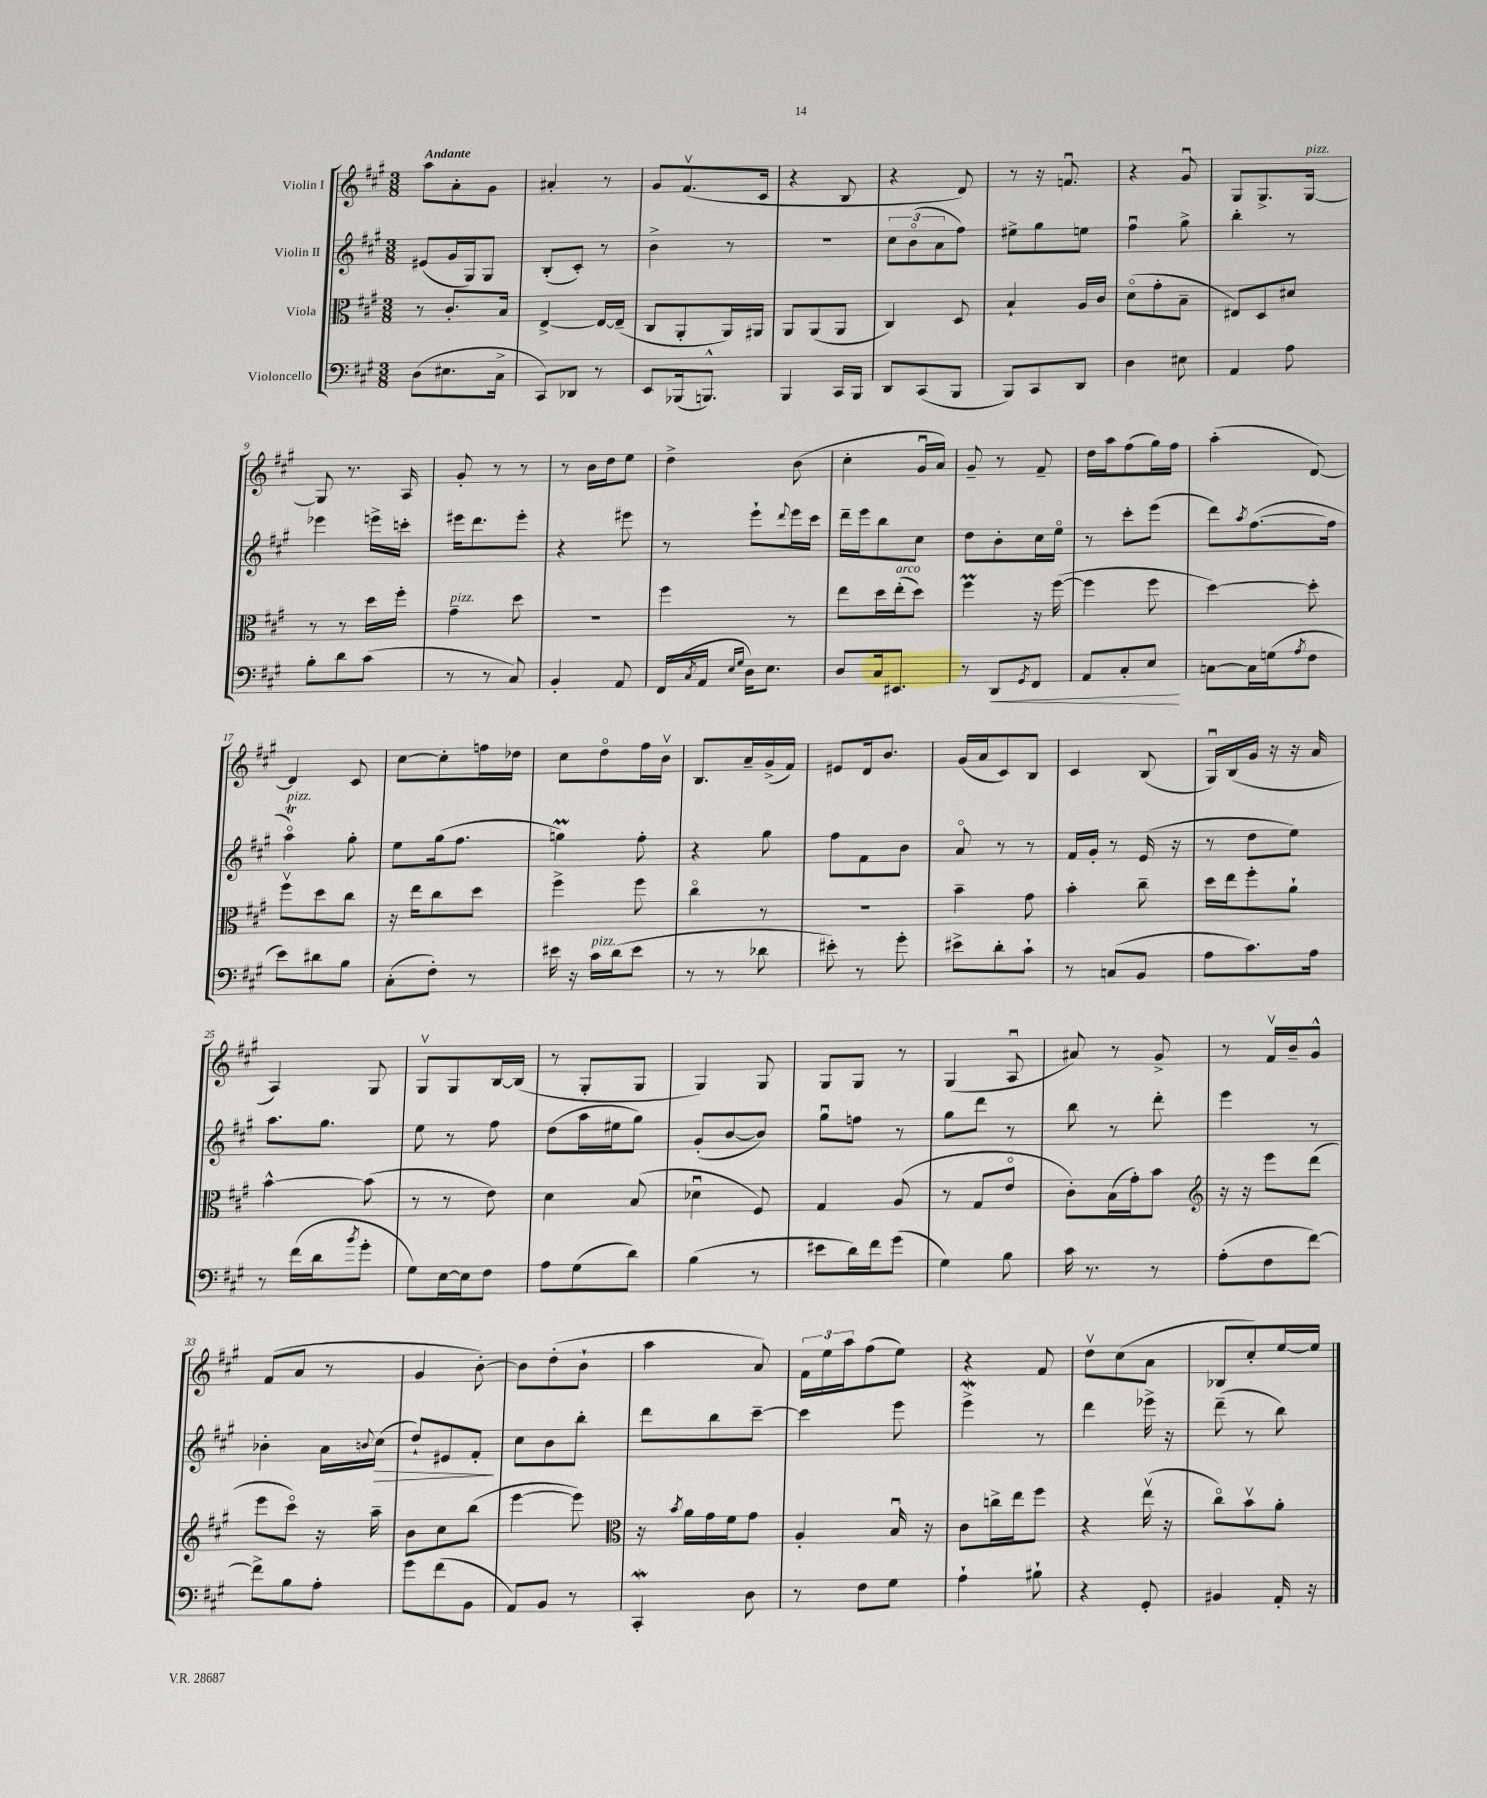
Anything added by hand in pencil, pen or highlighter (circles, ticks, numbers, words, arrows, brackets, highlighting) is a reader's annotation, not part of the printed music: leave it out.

**kern	**dynam	**kern	**kern	**dynam	**kern
*part4	*part4	*part3	*part2	*part2	*part1
*staff4	*staff4	*staff3	*staff2	*staff2	*staff1
*I"Violoncello	*	*I"Viola	*I"Violin II	*	*I"Violin I
*clefF4	*	*clefC3	*clefG2	*	*clefG2
*k[f#c#g#]	*	*k[f#c#g#]	*k[f#c#g#]	*	*k[f#c#g#]
*M3/8	*	*M3/8	*M3/8	*	*M3/8
=1	=1	=1	=1	=1	=1
!	!	!	!	!	!LO:TX:a:B:t=Andante
(8D\L	.	8r	(8e#X/L	.	8aa\L
8.E#X\	.	8.c#'/L	16g#/L	.	8a'\
.	.	.	16G#/J)	.	.
.	.	.	8G#/J	.	8g#\J
16C#^\Jk	.	16B/Jk	.	.	.
=2	=2	=2	=2	=2	=2
8CC#/L)	.	[4E^/	(8B'/L	.	4a#X'/
8DD-X/J	.	.	8c#'/J)	.	.
8r	.	16E/LL_	8r	.	8r
.	.	(16E~/JJ]	.	.	.
=3	=3	=3	=3	=3	=3
8EE/L	.	8C#/L	4b^\	.	8g#/L
(16BBB-X/k	.	8AA'/	.	.	(8.f#v/
8.BBBn^^/J)	.	.	.	.	.
.	.	16AA/L)	8r	.	.
.	.	16AA#X/JJ	.	.	16c#/Jk
=4	=4	=4	=4	=4	=4
4BBB/	.	8AA/L	4.r	.	4r
.	.	(8AA/	.	.	.
16CC#/LL	.	8AA/J	.	.	8B/
16BBB/JJ	.	.	.	.	.
=5	=5	=5	=5	=5	=5
8DD/L	.	4C#/)	12cc#\L	.	4r
.	.	.	(12b\	.	.
(8CC#/	.	.	.	.	.
.	.	.	12a\	.	.
8BBB/J	.	8D/	8ff#\J)	.	8d/)
=6	=6	=6	=6	=6	=6
8BBB/L)	.	4B`/	8ee#X^\L	.	8r
8CC#/	.	.	8gg#\	.	16r
.	.	.	.	.	8.fnu/
8DD/J	.	16A/LL	8een\J	.	.
.	.	16c#/JJ	.	.	.
=7	=7	=7	=7	=7	=7
4D\	.	(8d\L	4ff#u\	.	4r
.	.	8g#'\	.	.	.
8E#X\	.	8B~\J	8gg#^\	.	8g#u/
=8	=8	=8	=8	=8	=8
4AA/	.	8E#X/L)	4bb'\	.	8G#/L
.	.	8D/	.	.	8.G#^/
8A\	.	8d#X/J	8r	.	.
!	!	!	!	!	!LO:TX:a:i:t=pizz.
.	.	.	.	.	[16G#/Jk
!!LO:LB:g=z
=9	=9	=9	=9	=9	=9
8B'\L	.	8r	4eee-X\	.	8G#/]
8d\	.	8r	.	.	8.r
(8c#\J	.	16dd\LL	16eeen^\LL	.	.
.	.	16ff#'\JJ	16cccn'\JJ	.	16A/
=10	=10	=10	=10	=10	=10
!	!	!LO:TX:a:i:t=pizz.	!	!	!
8r	.	4g#~\	16eee#X\KL	.	8g#'/
.	.	.	8.ddd\	.	.
8r	.	.	.	.	8r
8C#/)	.	8dd\	8eee#'\J	.	8r
=11	=11	=11	=11	=11	=11
4BB'/	.	4.r	4r	.	8r
.	.	.	.	.	16b\LL
.	.	.	.	.	16dd\J
8AA/	.	.	8eee#X\	.	8ee\J
=12	=12	=12	=12	=12	=12
(16FF#/LL	.	4ff#\	8r	.	4dd^\
8qC#/	.	.	.	.	.
16AA/JJ	.	.	.	.	.
16qqE/LL	.	.	.	.	.
16qqG#/JJ	.	.	.	.	.
16D\KL)	.	.	8eee`\L	.	.
8.E\J	.	.	.	.	.
.	.	.	8qqddd/	.	.
.	.	8r	16eee\L	.	(8b\
.	.	.	16ccc#\JJ	.	.
=13	=13	=13	=13	=13	=13
8D/L	.	8ee\L	16ddd~\LL	.	4cc#'\
.	.	.	16eee\J	.	.
16C#/k	.	16dd\L	8bb\	.	.
!	!	!LO:TX:a:i:t=arco	!	!	!
8.EE#X/J	.	(16ee'\J	.	.	.
.	.	8dd\J)	8cc#\J	.	16g#u/LL
.	.	.	.	.	16a/JJ)
=14	=14	=14	=14	=14	=14
8r	.	4ff#M\	8dd\L	.	8g#~/
!	!LO:HP:b	!	!	!	!
8DD/L	<	.	8b'\	.	8r
8qGG#/	.	.	.	.	.
8FF#/J	.	16r	16cc#\L	.	8f#~/
.	.	([16ff#\	16ee\JJ	.	.
=15	=15	=15	=15	=15	=15
8AA/L	.	4ff#\]	8r	.	16dd\LL
.	.	.	.	.	16aa\J
8C#'/	.	.	8ccc#'\L	.	(8ff#\
8E/J	.	8ff#\	(8eee\J	.	16gg#\L)
.	.	.	.	.	16ff#\JJ
.	[	.	.	.	.
=16	=16	=16	=16	=16	=16
[8Cn\L	.	[4dd\)	8ddd\L)	.	(4aa'\
.	.	.	8qaa/	.	.
16C\L]	.	.	([8.ff#\	.	.
(16Gn\J	.	.	.	.	.
8qA/	.	.	.	.	.
8F#\J	.	8dd'\]	.	.	[8d/)
.	.	.	16ff#\Jk]	.	.
!!LO:LB:g=z
=17	=17	=17	=17	=17	=17
!	!	!	!LO:TX:a:i:t=pizz.	!	!
8e\L)	.	8ff#v\L	4aaT\)	.	4d/]
8d#X\	.	8dd\	.	.	.
8B\J	.	8cc#\J	8gg#'\	.	8c#/
=18	=18	=18	=18	=18	=18
(8C#'\L	.	16r	8ee\L	.	[8cc#\L
.	.	16ee\KL	.	.	.
8F#'\J)	.	8cc#\	(16gg#\k	.	8cc#'\]
.	.	.	8.ff#\J	.	.
8r	.	8dd\J	.	.	16ffn\L
.	.	.	.	.	16dd-X\JJ
=19	=19	=19	=19	=19	=19
16e#X\	.	4ff#^\	4ggnM\)	.	8cc#\L
16r	.	.	.	.	.
!LO:TX:a:i:t=pizz.	!	!	!	!	!
16c#\LL	.	.	.	.	8dd\
(16d\J	.	.	.	.	.
8e#\J	.	8ff#\	8ff#'\	.	16ff#\L
.	.	.	.	.	16bv\JJ
=20	=20	=20	=20	=20	=20
8r	.	4cc#\	4r	.	8.B/L
8r	.	.	.	.	.
.	.	.	.	.	16a~/L
8d-X\	.	8r	8gg#\	.	(16g#^/
.	.	.	.	.	16f#/JJ)
=21	=21	=21	=21	=21	=21
8e#X'\)	.	4.r	8ff#\L	.	8e#X/L
8r	.	.	8f#\	.	16d/k
.	.	.	.	.	8.b/J
8g#'\	.	.	8b\J	.	.
=22	=22	=22	=22	=22	=22
8e#X^\L	.	4b~\	8a/	.	(16g#/LL
.	.	.	.	.	16a/J
8d'\	.	.	8r	.	8c#/)
8c#`\J	.	8g#\	8r	.	8B/J
=23	=23	=23	=23	=23	=23
8r	.	4b'\	16f#/LL	.	4c#/
.	.	.	16g#'/JJ	.	.
(8Cn/L	.	.	8r	.	.
8BB/J	.	8cc#~\	(16e/	.	(8B/
.	.	.	16r	.	.
=24	=24	=24	=24	=24	=24
8A\L	.	16dd\LL	8r	.	16G#u/LL)
.	.	16ee\J	.	.	(16B/
8.c#\)	.	8ff#'\	8dd\L	.	16g#/JJ
.	.	.	.	.	16r
.	.	8a`\J	8ee\J)	.	16r
16A\Jk	.	.	.	.	16a/
!!LO:LB:g=z
=25	=25	=25	=25	=25	=25
8r	.	[4b^^\	8.aa\L	.	4A/)
(16f#\LL	.	.	.	.	.
16d\J	.	.	8.gg#\J	.	.
8qb/	.	.	.	.	.
8g#'\J	.	(8b\]	.	.	8G#/
=26	=26	=26	=26	=26	=26
8G#\L)	.	8r	8ee\	.	8G#v/L
[16E\L	.	8r	8r	.	8G#/
16E\J]	.	.	.	.	.
8F#\J	.	8e\)	8ff#\	.	[16B/L
.	.	.	.	.	(16B/JJ]
=27	=27	=27	=27	=27	=27
8A\L	.	4d\	(8dd\L	.	8r
(8G#\	.	.	16aa\L	.	8G#'/L
.	.	.	16ee#X\J	.	.
8d\J)	.	(8B/	8gg#\J)	.	8G#/J
=28	=28	=28	=28	=28	=28
(4B\	.	4d-Xu\	(8g#'/L	.	4G#/)
.	.	.	[8b/	.	.
8r	.	8F#/)	8b/J])	.	8G#/
=29	=29	=29	=29	=29	=29
8e#X\L	.	4G#/	8gg#u\L	.	8G#/L
16d\L)	.	.	8ffn\J	.	8G#/J
16f#\J	.	.	.	.	.
(8g#\J	.	(8A/	8r	.	8r
=30	=30	=30	=30	=30	=30
4G#\)	.	8r	8gg#\L	.	(4G#/
.	.	8G#/L	8ddd\J	.	.
8B\	.	8e/J	8r	.	8Au/
=31	=31	=31	=31	=31	=31
16c#\	.	8c#'\L)	8bb\	.	8a#X/)
8.r	.	.	.	.	.
.	.	(16B\L	8r	.	8r
.	.	16g#'\J)	.	.	.
8r	.	8b\J	8ddd'\	.	8g#^/
=32	=32	=32	=32	=32	=32
*	*	*clefG2	*	*	*
(8A'\L	.	16r	4eee\	.	8r
.	.	16r	.	.	.
8F#\	.	8eee\L	.	.	16f#v/LL
.	.	.	.	.	16b~/J
[8f#\J)	.	(8ddd\J	8r	.	8g#^^/J
!!LO:LB:g=z
=33	=33	=33	=33	=33	=33
8f#^\L]	.	8eee\L	4b-X'\	.	(8f#/L
8B\	.	8ccc#\J)	.	.	8a/J
8A'\J	.	16r	16a\LL	.	8r
.	.	.	8qqbn/	.	.
!	!	!	!	!LO:HP:b	!
.	.	16aa~\	(16cc#\JJ	>	.
=34	=34	=34	=34	=34	=34
8g#\L	.	8b\L	8dd`/L)	.	4g#/
(8f#\	.	8cc#\	8e#X/	.	.
8BB\J	.	(8bb\J	8f#'/J	.	[8b'\)
.	.	.	.	]	.
=35	=35	=35	=35	=35	=35
8AA/L)	.	[4eee\	8cc#\L	.	8b\L]
8BB/J	.	.	8b\	.	(8dd'\
8r	.	8eee\])	8bb'\J	.	8b`\J
=36	=36	=36	=36	=36	=36
*	*	*clefC3	*	*	*
4CC#W'/	.	16r	8ddd\L	.	4aa\
.	.	8qb/	.	.	.
.	.	16a\LL	.	.	.
.	.	16g#\	8bb\	.	.
.	.	16f#\J	.	.	.
8D\	.	8g#\J	[8ccc#~\J	.	8a/)
=37	=37	=37	=37	=37	=37
8r	.	4A'/	4ccc#\]	.	24f#\LL
.	.	.	.	.	24ee\
.	.	.	.	.	24aa\J
8F#\L	.	.	.	.	(8ff#\
8G#\J	.	16Bu/	8eee\	.	8ee\J)
.	.	16r	.	.	.
=38	=38	=38	=38	=38	=38
4A`\	.	8c#\L	4eeeW^\	.	4r
.	.	16ccn^\L	.	.	.
.	.	16ee\J	.	.	.
8B#X`\	.	8ff#\J	8r	.	8f#/
=39	=39	=39	=39	=39	=39
4r	.	4r	4ddd\	.	8ddv\L
.	.	.	.	.	(8cc#\
8GG#'/	.	(16eev\	16eee-X^\	.	8a\J
.	.	16r	16r	.	.
=40	=40	=40	=40	=40	=40
4BB#X/	.	8cc#\L)	(8ddd~\	.	8B-X/L
.	.	8bv\	8r	.	8cc#'/)
16AA'/	.	8a'\J	8bb\)	.	[16ee/L
16r	.	.	.	.	16ee/JJ]
==	==	==	==	==	==
*-	*-	*-	*-	*-	*-
